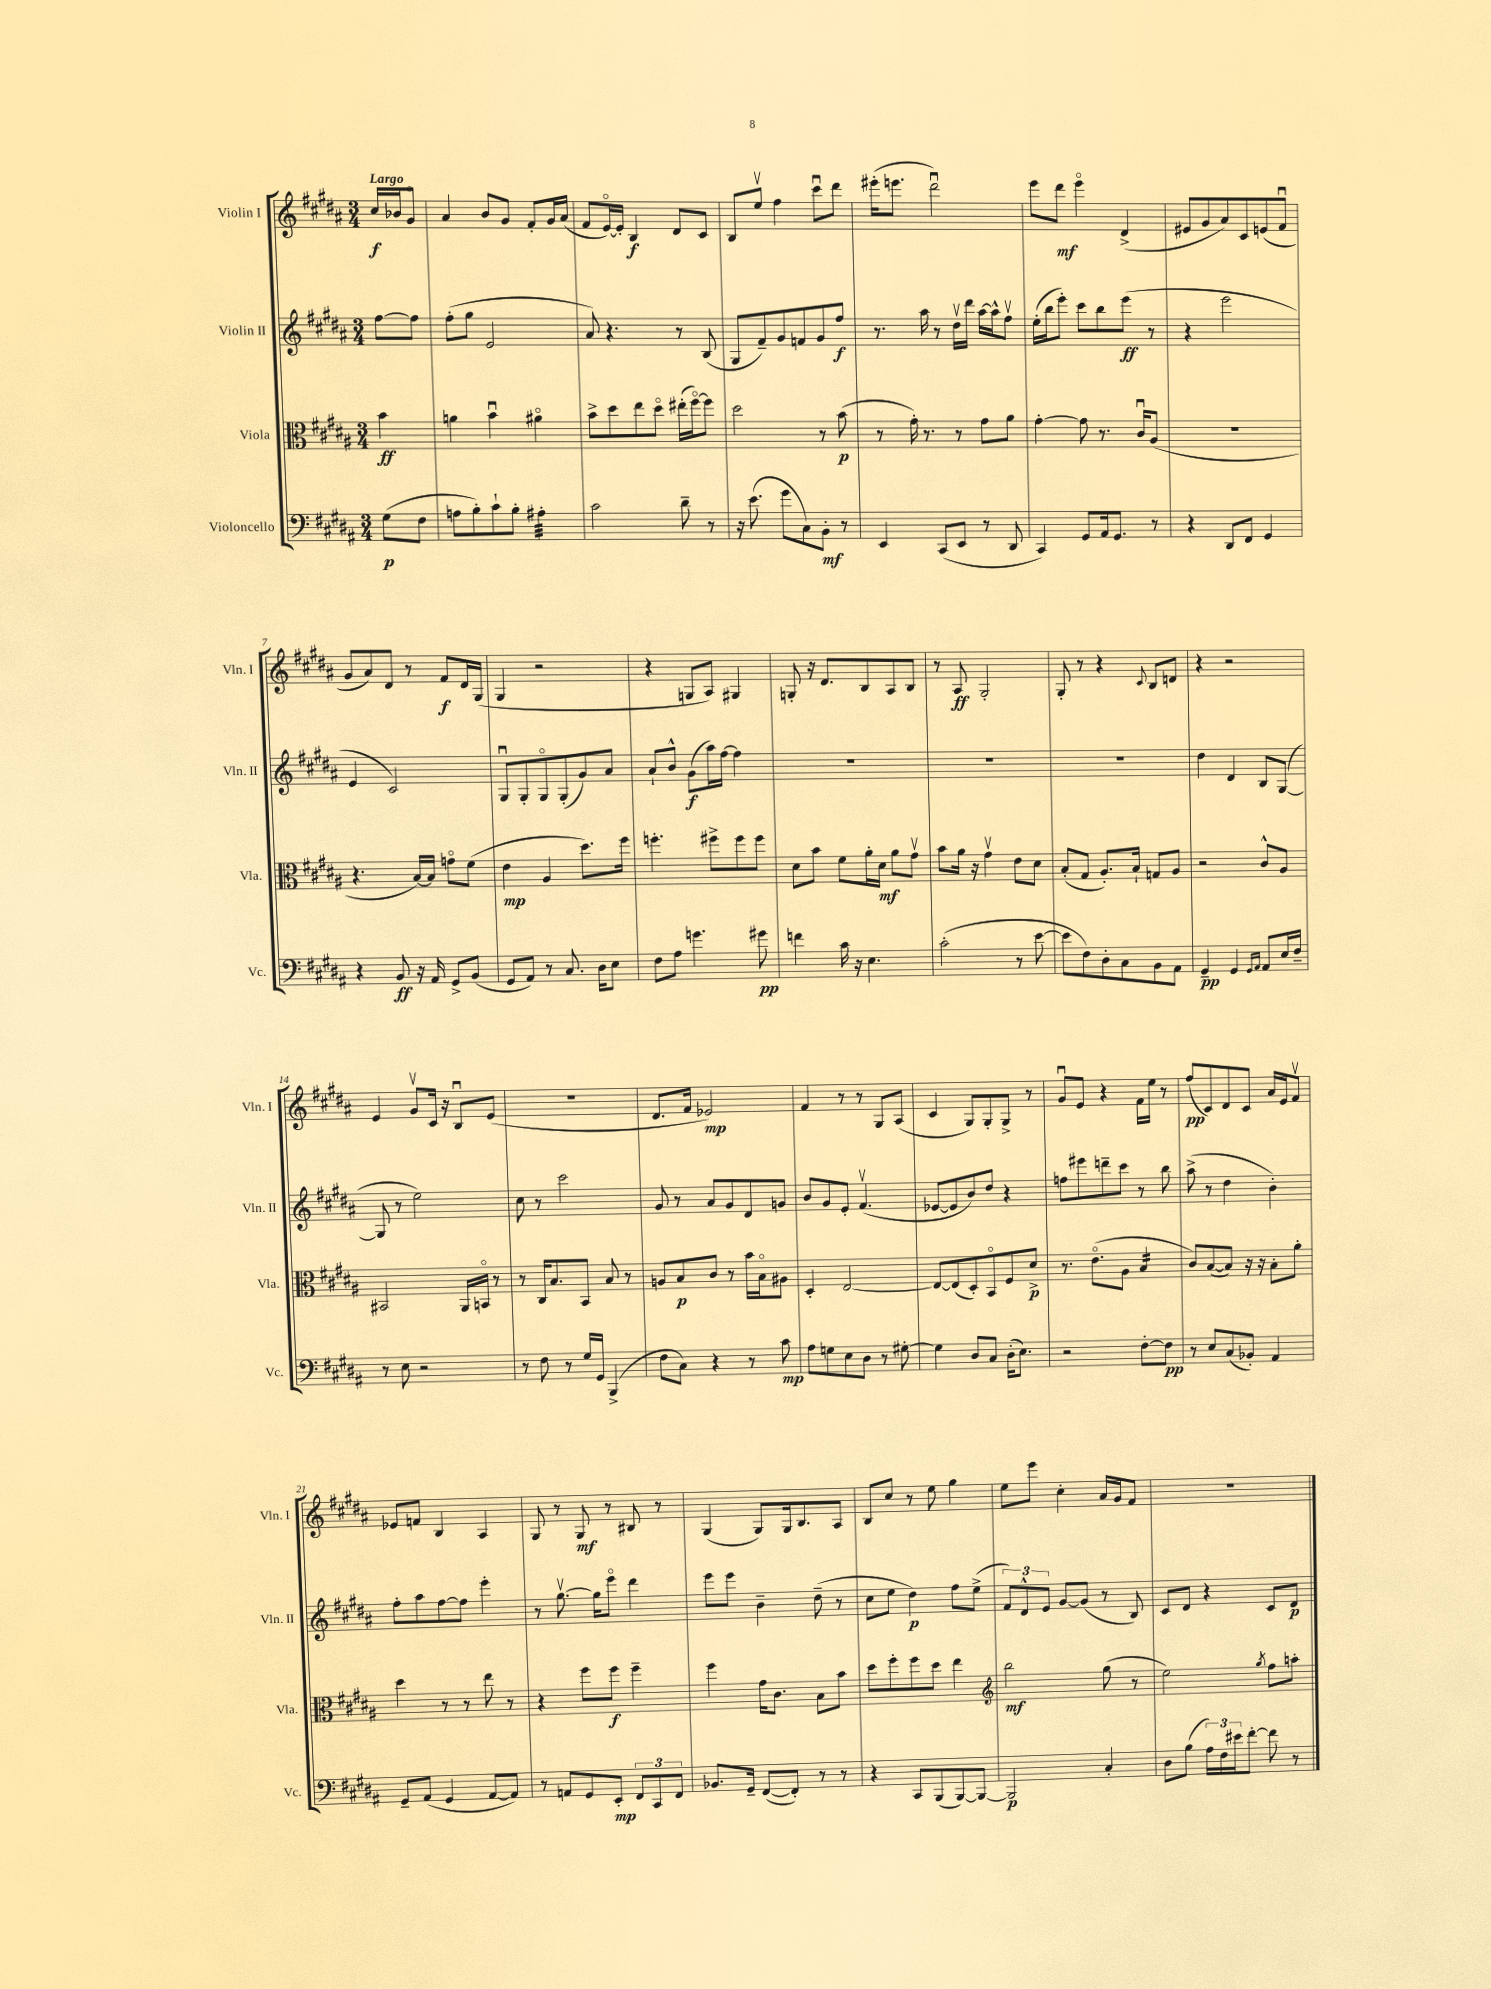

**kern	**kern	**kern	**kern
*staff4	*staff3	*staff2	*staff1
*clefF4	*clefC3	*clefG2	*clefG2
*k[f#c#g#d#a#]	*k[f#c#g#d#a#]	*k[f#c#g#d#a#]	*k[f#c#g#d#a#]
*M3/4	*M3/4	*M3/4	*M3/4
(8G#	4b	[8ff#	16cc#
.	.	.	16b-
8F#	.	8ff#]	8g#o
=	=	=	=
8A	4a	(8ff#'	4a#
8B')	.	8gg#	.
8c#`	4bu	2e	8b
8B'	.	.	8g#
4A#'	4a#o	.	8f#'
.	.	.	16g#
.	.	.	(16a#
=	=	=	=
2c#	8b^	8a#)	8f#
.	8dd#	4.r	[16eo)
.	.	.	16e']
.	8ee	.	4B
.	8dd#o	.	.
8d#~	(16ee#'	8r	8d#
.	[16ff#o)	.	.
8r	8ff#]	(8B	8c#
=	=	=	=
16r	2dd#	8G#	8B
(8.e	.	.	.
.	.	8f#~)	8eev
8g#	.	8g#	4ff#
8C#)	.	8f	.
8BB'	8r	8g#	8ccc#u
8r	(8b	8ff#	8ddd#
=	=	=	=
4EE	8r	8.r	(16eee#'
.	.	.	8.eee
.	16g#')	.	.
.	8.r	16aa#	.
(8CC#	.	8r	2ddd#u)
8EE	8r	16dd#v	.
.	.	16ddd#	.
8r	8g#	[16aa#	.
.	.	16aa#^^]	.
8DD#	8a#	8ff#v	.
=	=	=	=
4CC#)	[4g#'	(16ee'	8eee
.	.	16bb	.
.	.	8eee')	8ddd#
8GG#	8g#]	8ccc#	4eeeo
16AA#	8.r	8bb	.
8.GG#	.	.	.
.	.	(8eee	(4d#^
.	16c#u	.	.
8r	(8A#	8r	.
=	=	=	=
4r	2.r	4r	8e#
.	.	.	8g#
8DD#	.	2eee	8a#)
8FF#	.	.	8c#
4GG#	.	.	(8e
.	.	.	8f#u
=	=	=	=
4r	4.r	4e	8g#
.	.	.	8a#)
8BB	.	2c#)	8d#
16r	[16B)	.	8r
16AA#	16B]	.	.
8GG#^	8go	.	8f#
(8BB	(8f#	.	16d#
.	.	.	(16G#
=	=	=	=
8GG#	4e	8G#u	4G#
8AA#)	.	8G#'	.
8r	4A#	8G#o	2r
8.C#	.	(8G#'	.
.	8.dd#)	8g#)	.
16D#	.	.	.
8E	.	8a#	.
.	16ff#	.	.
=	=	=	=
8F#	4.ff'	8a#`	4r
8A#	.	8b^^	.
4.g	.	(8g#	8G
.	8ff#^	16aa#)	8A#)
.	.	[16ff#	.
.	8ff#	4ff#]	4G#
8g#	8ff#	.	.
=	=	=	=
4f	8d#	2.r	8G'
.	8b	.	16r
.	.	.	8.d#
16c#	8f#	.	.
16r	.	.	.
4.E	16a#'	.	8B
.	16d#	.	.
.	8a#	.	8A#
.	8g#v	.	8B
=	=	=	=
(2c#'	8b	2.r	8r
.	16a#	.	8A#
.	16r	.	.
.	4g#v	.	2G#'
8r	8e	.	.
[8e	8d#	.	.
=	=	=	=
8e]	(8B'	2.r	8G#'
8F#)	8G#	.	8r
8D#'	8.A#')	.	4r
8C#	.	.	.
.	16B`	.	.
.	.	.	8qqc#
8BB	8G	.	8B
8AA#	8A#	.	8d
=	=	=	=
4GG#~	2r	4dd#	4r
4GG#	.	4d#	2r
16qqGG#	.	.	.
16qqAA#	.	.	.
8AA#	8c#^^	8B	.
16E	8A#	([8G#	.
16F#~	.	.	.
=	=	=	=
8r	2BB#	8G#]	4e
8E	.	8r	.
2r	.	2ee)	8g#v
.	.	.	16c#
.	.	.	16r
.	16AA#	.	8Bu
.	16BBo	.	.
.	8r	.	(8e
=	=	=	=
8r	8r	8cc#	2.r
8F#	16C#	8r	.
.	8.B	.	.
8r	.	2ccc#	.
16G#	8BB	.	.
16GG#	.	.	.
(4BBB^	8B	.	.
.	8r	.	.
=	=	=	=
8F#	8A	8g#	8.d#
8C#)	8B	8r	.
.	.	.	16f#
4r	8c#	8a#	2e-)
.	8r	8g#	.
8r	16b	8d#	.
.	16Bo	.	.
8c#	8A#	8g	.
=	=	=	=
8A#	4D#'	8b	4f#
8G	.	8g#	.
8E	[2E	8e'	8r
8D#	.	(4.f#v	8r
8r	.	.	8G#
[8G#'	.	.	(8A#
=	=	=	=
4G#]	8E_	[8e-	4c#
.	(8E]	8e-]	.
8D#	8D#')	8b)	8G#)
8C#	8BBo	8dd#	8G#'
(16D#'	8F#	4r	8G#^
8.E)	.	.	.
.	8d#^	.	8r
=	=	=	=
2r	8.r	8ff	8g#u
.	.	8eee#	8e
.	(8.eo	.	.
.	.	8ddd~	4r
.	8A#	8ccc#	.
[8F#'	4B	8r	16f#
.	.	.	16ee
8F#]	.	8bb	8r
=	=	=	=
8r	8c#)	(8aa#^	(8ff#
8E	([8B	8r	8c#)
(8C#	8B])	4dd#	8d#
8BB-')	16r	.	8c#
.	16r	.	.
4AA#	8B'	4b')	16a#
.	.	.	16e
.	8a#'	.	8f#v
=	=	=	=
8GG#~	4dd#	8ff#'	8e-
(8AA#	.	8aa#	8f
4GG#	8r	[8ff#	4B
.	8r	8ff#]	.
[8AA#	8ee	4eee'	4A#
8AA#])	8r	.	.
=	=	=	=
8r	4r	8r	8G#
8AA	.	[8.gg#v	8r
8GG#	8ff#	.	8G#
.	.	16gg#]	.
8EE'	8ff#	8eeeo	8r
12FF#	4ff#~	4ddd#	8B#
12CC#	.	.	.
.	.	.	8r
12FF#	.	.	.
=	=	=	=
8.BB-	4ff#	8eee	(4G#
.	.	8eee	.
16GG#~	.	.	.
([8FF#	16g#	4b~	8G#)
.	8.c#	.	.
8FF#'])	.	.	16G#
.	.	.	8.B
8r	8B	(8dd#~	.
8r	8b	8r	8A#
=	=	=	=
4r	8dd#	8cc#	8B
.	8ff#'	8ee	8cc#
8CC#	8ff#	4dd#)	8r
(8BBB	8dd#	.	8ee
[8BBB)	4ee	8ff#	4gg#
8BBB_	.	(8ee^	.
=	=	=	=
*	*clefG2	*	*
2BBB]	2bb	12f#)	8ee
.	.	12d#^^	.
.	.	.	8eee
.	.	12e	.
.	.	[8g#	4cc#'
.	.	(8g#]	.
4C#'	(8gg#	8r	16a#
.	.	.	16g#
.	8r	8B)	8f#
=	=	=	=
8D#	2ee)	8c#	2.r
(8B	.	8d#	.
24A#)	.	4r	.
24F#	.	.	.
24e#	.	.	.
[8f#'	.	.	.
.	8qgg#	.	.
8f#]	8ff#	8c#	.
8r	8aa'	8d#	.
==	==	==	==
*-	*-	*-	*-
